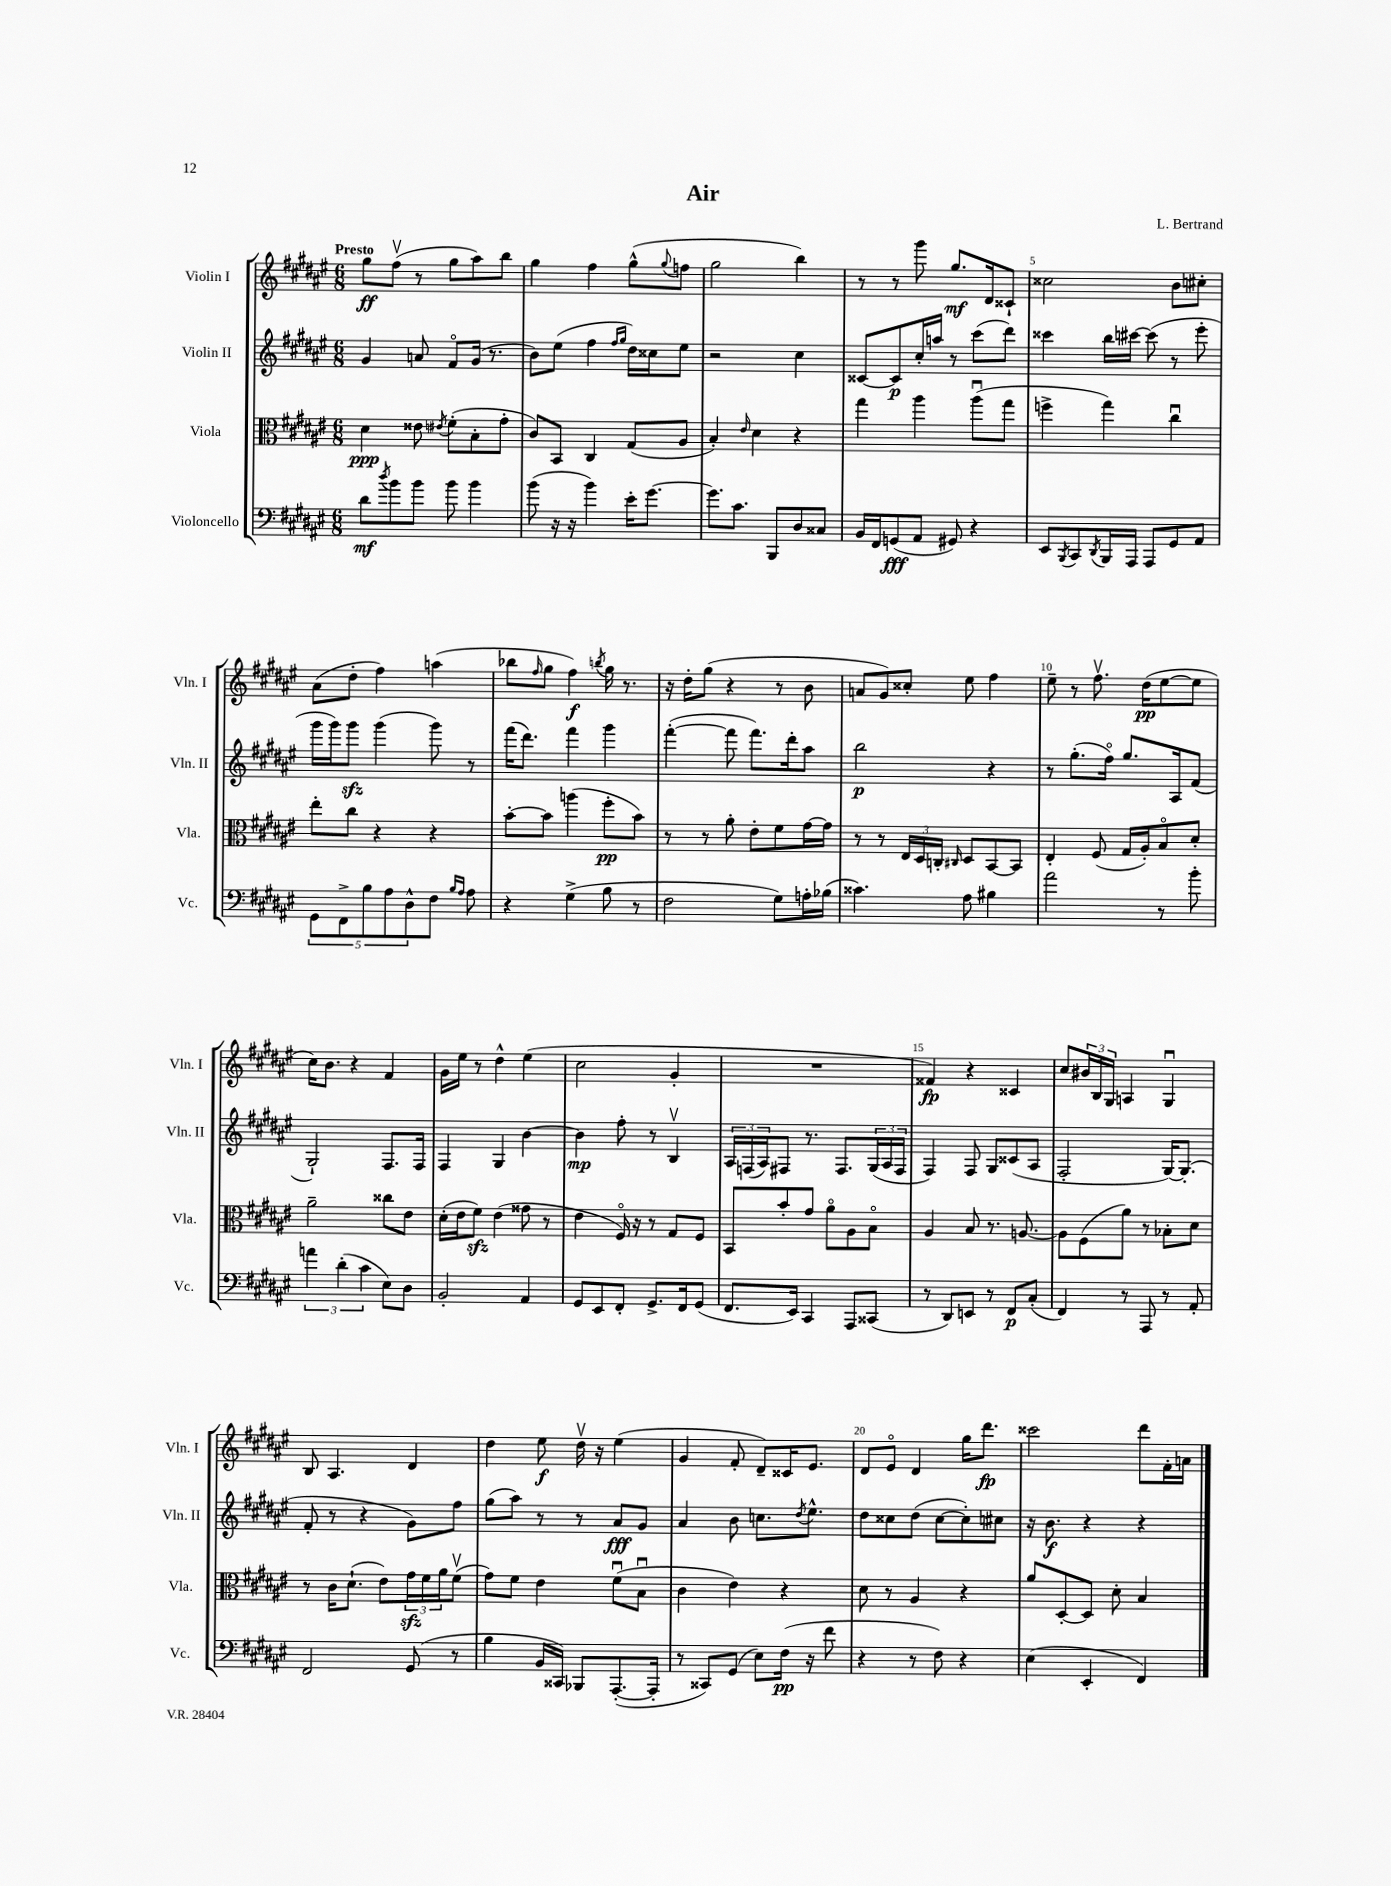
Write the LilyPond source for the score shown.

\header { title = "Air" composer = "L. Bertrand" }
<<
\new StaffGroup <<
\new Staff = "s0" \with { instrumentName = "Violin I" shortInstrumentName = "Vln. I" } {
    \clef treble \key fis \major \numericTimeSignature \time 6/8 \tempo "Presto"
    gis''8\ff fis''8\upbow( r8 gis''8 ais''8) b''8 |
    gis''4 fis''4 gis''8-^( \appoggiatura { gis''8 } f''8 |
    gis''2 b''4) |
    r8 r8 gis'''8 gis''8.\mf dis'16 cisis'8-! |
    cisis''2 b'8 cis''8-. |
    ais'8( dis''8-. fis''4) a''4( |
    bes''8 \grace { fis''16 } gis''8 fis''4\f) \acciaccatura { b''8 } gis''16 r8. |
    r16 dis''16-. gis''8( r4 r8 b'8 |
    a'8 gis'8) cisis''8-. eis''8 fis''4 |
    eis''8-- r8 fis''8.\upbow dis''16\pp( eis''8~ eis''8 |
    cis''16) b'8. r4 fis'4 |
    gis'16 eis''16 r8 dis''4-^ eis''4( |
    cis''2 gis'4-. |
    R2. |
    fisis'4\fp) r4 cisis'4 |
    cis''8 \tuplet 3/2 { bis'16 b16 gis16 } a4 gis4\downbow |
    b8 ais4. dis'4 |
    dis''4 eis''8\f dis''16\upbow r16 eis''4( |
    gis'4 fis'8-. dis'8--) cisis'16 eis'8. |
    dis'8 eis'8\flageolet dis'4 gis''16 dis'''8.\fp |
    cisis'''2 dis'''8 fis'16-. a'16 \bar "|." |
}
\new Staff = "s1" \with { instrumentName = "Violin II" shortInstrumentName = "Vln. II" } {
    \clef treble \key fis \major \numericTimeSignature \time 6/8
    gis'4 a'8 fis'8\flageolet gis'16( r8. |
    b'8) eis''8( fis''4 \grace { fis''16 gis''16 } dis''16) cisis''16 eis''8 |
    r2 cis''4 |
    cisis'8~ cisis'8\p cis''16-. a''16 r8 cis'''8( dis'''8) |
    cisis'''4 b''16 cis'''16~ cis'''8( r8 eis'''8-. |
    gis'''16 gis'''16) gis'''8\sfz gis'''4( gis'''8) r8 |
    fis'''16( dis'''8.) fis'''4 gis'''4 |
    fis'''4~-.( fis'''8 fis'''8.) dis'''16-. ais''8 |
    b''2\p r4 |
    r8 gis''8.-.( fis''16\flageolet) gis''8. ais16 fis'8( |
    gis2-!) fis8. fis16 |
    fis4 gis4 b'4~ |
    b'4\mp fis''8-. r8 b4\upbow |
    \tuplet 3/2 { ais16 f16( ais16) } fis8 r8. fis8. \tuplet 3/2 { gis16( ais16 fis16 } |
    fis4) fis8 gis8 cisis'8( ais8 |
    fis2-. gis16~) gis8.-.( |
    fis'8-. r8 r4 gis'8) fis''8 |
    gis''8( ais''8) r8 r8 ais'8\fff gis'8 |
    ais'4 b'8 c''8. \acciaccatura { dis''8 } eis''8.-^ |
    dis''8 cisis''8 dis''8( cisis''8~ cisis''8-.) cis''8 |
    r16 b'8.\f r4 r4 \bar "|." |
}
\new Staff = "s2" \with { instrumentName = "Viola" shortInstrumentName = "Vla." } {
    \clef alto \key fis \major \numericTimeSignature \time 6/8
    dis'4\ppp eisis'8 \acciaccatura { eis'8 } fis'8-.( b8-. gis'8-. |
    cis'8) b,8 cis4 gis8( ais8 |
    b4-.) \grace { eis'16 } dis'4 r4 |
    gis''4 ais''4 ais''8\downbow( gis''8 |
    f''4-> gis''4) cis''4\downbow |
    eis''8-. cis''8 r4 r4 |
    b'8~-. b'8 a''4( fis''8-.\pp b'8) |
    r8 r8 ais'8-. eis'8-. fis'8 gis'16~ gis'16 |
    r8 r8 \tuplet 3/2 { eis16 dis16 c16-. } \grace { cis16 } dis8 b,8~ b,8 |
    eis4-. fis8( gis16 ais16-.) b8\flageolet dis'8-. |
    ais'2-- cisis''8 eis'8 |
    dis'16-.( eis'16 fis'8\sfz) eis'4( gisis'8 r8 |
    eis'4 fis16\flageolet) r16 r8 gis8 fis8 |
    b,8 b'8-. gis'8 ais'8\flageolet ais8 b8\flageolet |
    ais4 b8 r8. a8.~ |
    a8 fis8( ais'8) r8 bes8-. dis'8 |
    r8 cis'16 dis'8.-!( eis'8) \tuplet 3/2 { gis'16\sfz fis'16 ais'16 } fis'8\upbow( |
    gis'8) fis'8 eis'4 fis'8\downbow( b8\downbow |
    cis'4 eis'4) r4 |
    dis'8 r8 ais4 r4 |
    ais'8 dis8~-. dis8 dis'8-. b4 \bar "|." |
}
\new Staff = "s3" \with { instrumentName = "Violoncello" shortInstrumentName = "Vc." } {
    \clef bass \key fis \major \numericTimeSignature \time 6/8
    dis'8\mf \acciaccatura { dis''8 } b'8 b'8 b'8 b'4 |
    b'8( r16 r16 b'4) eis'16-. gis'8.~ |
    gis'8. cis'8. b,,8 dis8 cisis8 |
    b,16 fis,16 g,8\fff( ais,8 gis,8) r4 |
    eis,8 \acciaccatura { b,,8 } cis,8 \acciaccatura { dis,8 } b,,16 ais,,16 ais,,8 gis,8 ais,8 |
    \tuplet 5/4 { gis,8 fis,8-> b8 ais8 dis8-^ } fis8 \grace { b16 ais16 } ais8 |
    r4 gis4->( b8 r8 |
    fis2 gis8) a16-. bes16( |
    cisis'4.) ais8 bis4 |
    ais'2 r8 b'8-. |
    \tuplet 3/2 { a'4 dis'4-.( cis'4 } eis8) dis8 |
    b,2-. ais,4 |
    gis,8 eis,8 fis,8-. gis,8.-> fis,16 gis,8( |
    fis,8. eis,16) cis,4 ais,,8 cisis,8( |
    r8 dis,8) e,8 r8 fis,8\p cis8-.( |
    fis,4) r8 ais,,8 r8 ais,8-. |
    fis,2 gis,8( r8 |
    b4 b,16 cisis,16) bes,,8 ais,,8.~-.( ais,,16-. |
    r8 cisis,8) gis,8( eis8) fis16\pp( r16 fis'8 |
    r4 r8 fis8) r4 |
    eis4( eis,4-. fis,4) \bar "|." |
}
>>
>>
\layout { \context { \Score \override BarNumber.break-visibility = ##(#f #t #t) barNumberVisibility = #(every-nth-bar-number-visible 5) } }
